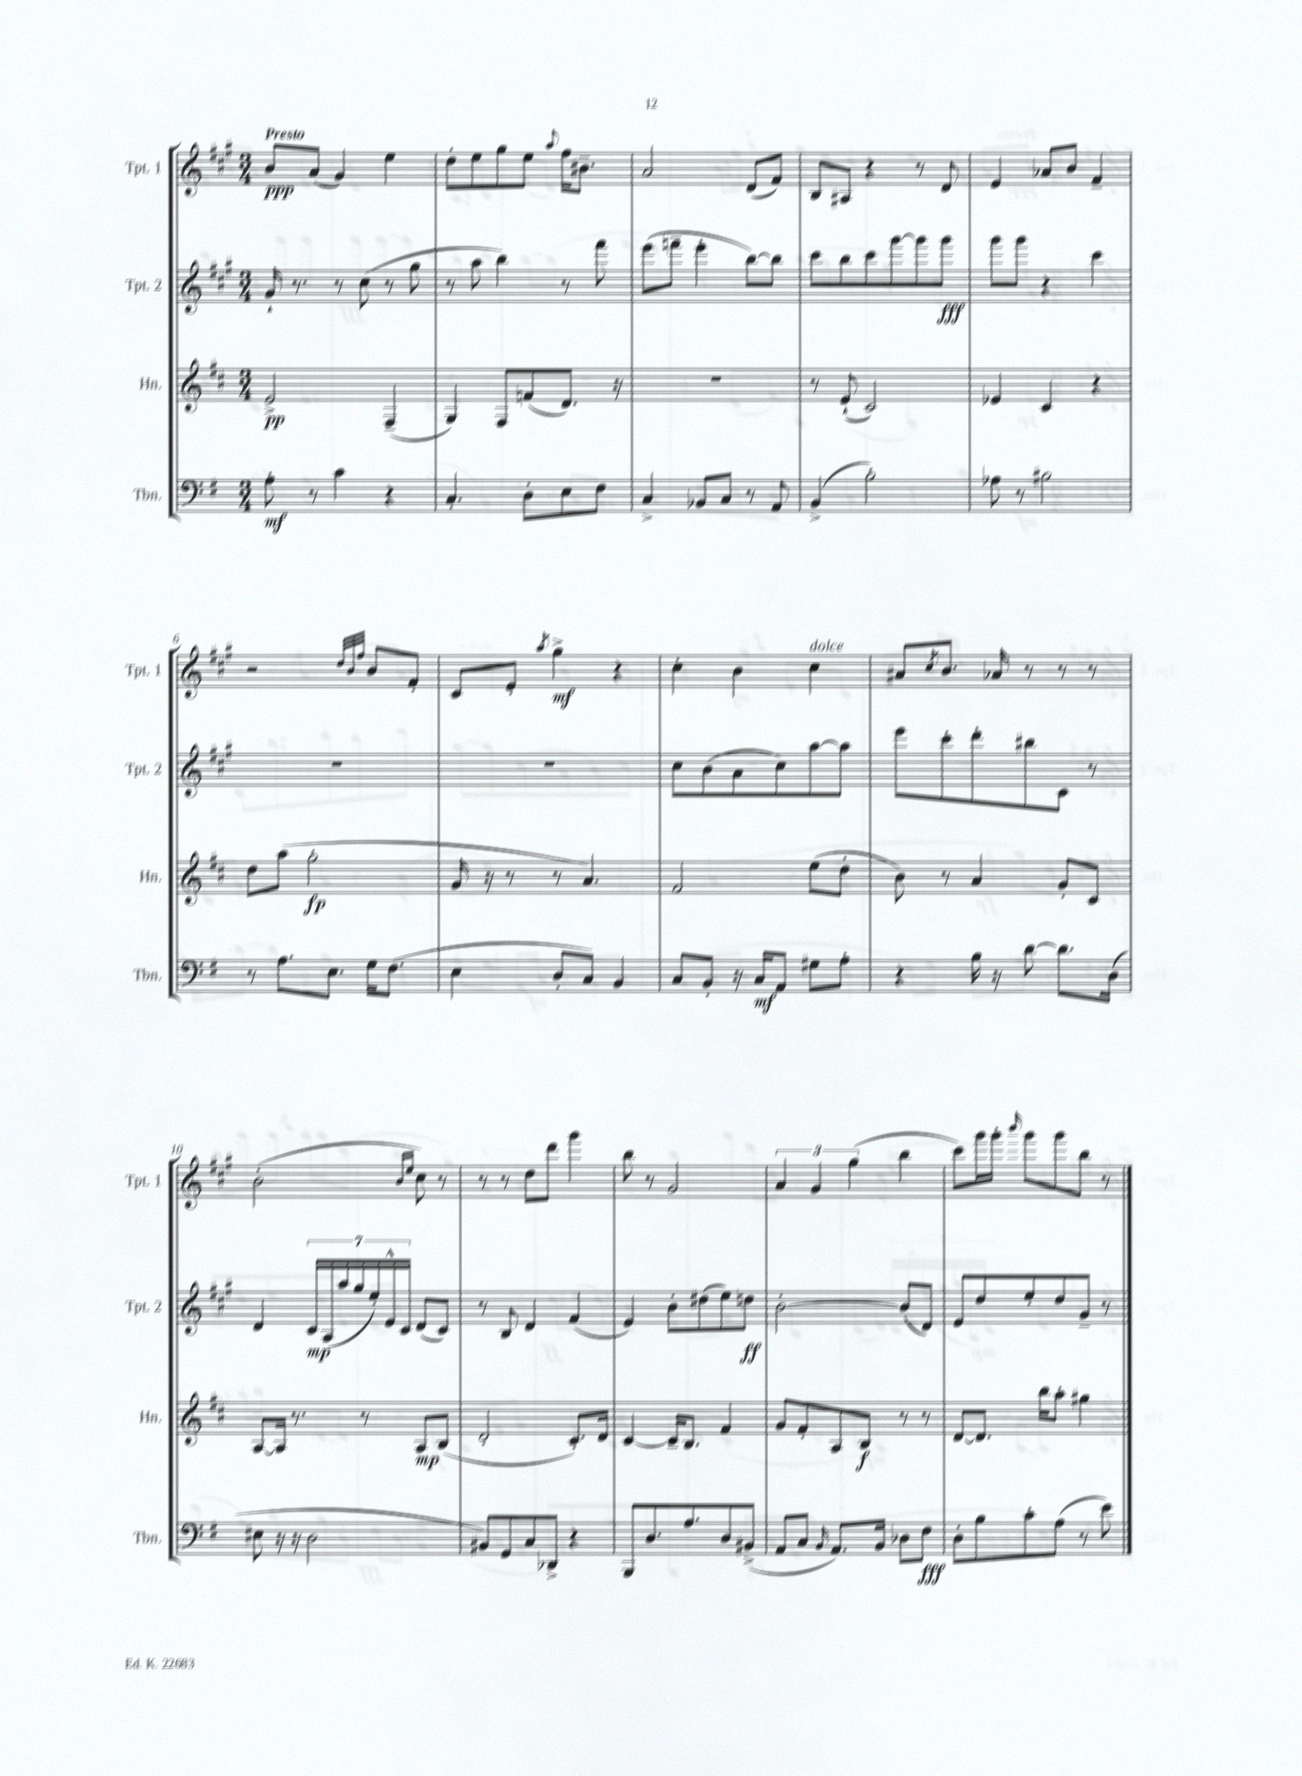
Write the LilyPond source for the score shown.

<<
\new StaffGroup <<
\new Staff = "s0" \with { instrumentName = "Tpt. 1" shortInstrumentName = "Tpt. 1" } {
    \clef treble \key a \major \numericTimeSignature \time 3/4 \tempo "Presto"
    b'8\ppp a'8( gis'4) e''4 |
    d''8-. e''8 gis''8 e''8 \appoggiatura { a''8 } fis''16 bis'8.-- |
    a'2 d'8( fis'8) |
    b8 ais8 r4 r8 d'8 |
    e'4 aes'8 b'8 fis'4-- |
    r2 \grace { d''32 b'32 fis''32 } b'8 fis'8-. |
    cis'8 e'8-. \acciaccatura { a''8 } gis''4->\mf r4 |
    cis''4-. b'4 cis''4^\markup { \italic "dolce" } |
    ais'8 \acciaccatura { cis''8 } b'8. aes'16 r8 r8 r8 |
    b'2-.( \grace { b'16 e''16 } cis''8) r8 |
    r8 r8 d''8 d'''8 gis'''4 |
    b''8 r8 gis'2 |
    \tuplet 3/2 { a'4 gis'4 gis''4( } b''4 |
    cis'''8) gis'''16 gis'''16-. \grace { b'''16 } gis'''8 gis'''8 b''8 r8 \bar "|." |
}
\new Staff = "s1" \with { instrumentName = "Tpt. 2" shortInstrumentName = "Tpt. 2" } {
    \clef treble \key a \major \numericTimeSignature \time 3/4
    gis'16-! r8. r8 cis''8( r8 gis''8 |
    r8 a''8 b''4) r8 fis'''8 |
    e'''8( f'''8-- e'''4-. b''8~) b''8 |
    cis'''8 b''8 cis'''8 gis'''8~ gis'''8 gis'''8\fff |
    gis'''8 gis'''8 r4 cis'''4 |
    R2. |
    R2. |
    cis''8 b'8( a'8 cis''8) a''8~ a''8 |
    e'''8 cis'''8-. d'''8-. bis''8 cis'8 r8 |
    d'4 \tuplet 7/4 { cis'16\mp a16( a''16 gis''16 e''16-.) e'16-^ cis'16 } d'8( cis'8) |
    r8 b8 d'4 fis'4( |
    e'4) b'8-. dis''8( e''8) d''8\ff |
    b'2~-. b'8( d'8) |
    e'8 d''8 e''8-. d''8 gis'8-- r8 \bar "|." |
}
\new Staff = "s2" \with { instrumentName = "Hn." shortInstrumentName = "Hn." } {
    \clef treble \key d \major \numericTimeSignature \time 3/4
    e'2->\pp fis4--( |
    g4) fis8 f'8( d'8.) r16 |
    R2. |
    r8 e'8-!( cis'2) |
    ees'4 cis'4 r4 |
    d''8 a''8( g''2-.\fp |
    g'16 r16 r8 r8 a'4.) |
    fis'2 e''8( d''8-. |
    b'8) r8 a'4 g'8-. cis'8 |
    a8~ a16 r8. r8 a8\mp b8( |
    d'2-. cis'8.-.) d'16 |
    cis'4~ cis'16-- b8. fis'4 |
    g'8 fis'8-. a8 b8\f r8 r8 |
    d'8~ d'8. b''16 a''8-. gis''4 \bar "|." |
}
\new Staff = "s3" \with { instrumentName = "Tbn." shortInstrumentName = "Tbn." } {
    \clef bass \key g \major \numericTimeSignature \time 3/4
    a8-.\mf r8 c'4 r4 |
    c4.-. d8-. e8 fis8 |
    c4-> bes,8 c8 r8 a,8 |
    b,4->( b2-.) |
    aes8 r8 bis2 |
    r8 a8. e8. g16 fis8.( |
    e4 d8-. c8) b,4 |
    c8 b,8-. r16 c16\mf a,8 gis8 a8-. |
    r4 b16 r16 d'8~ d'8. d16( |
    eis8 r16 r16 d2 |
    bis,8) g,8 c8 des,8-> r4 |
    b,,8 d8. a8. d8 bis,8->( |
    a,8 c8 \grace { b,16 } a,8.) b,16 des8 fis8\fff |
    d8-. b8 c'8-. a8( r8 e'8) \bar "|." |
}
>>
>>
